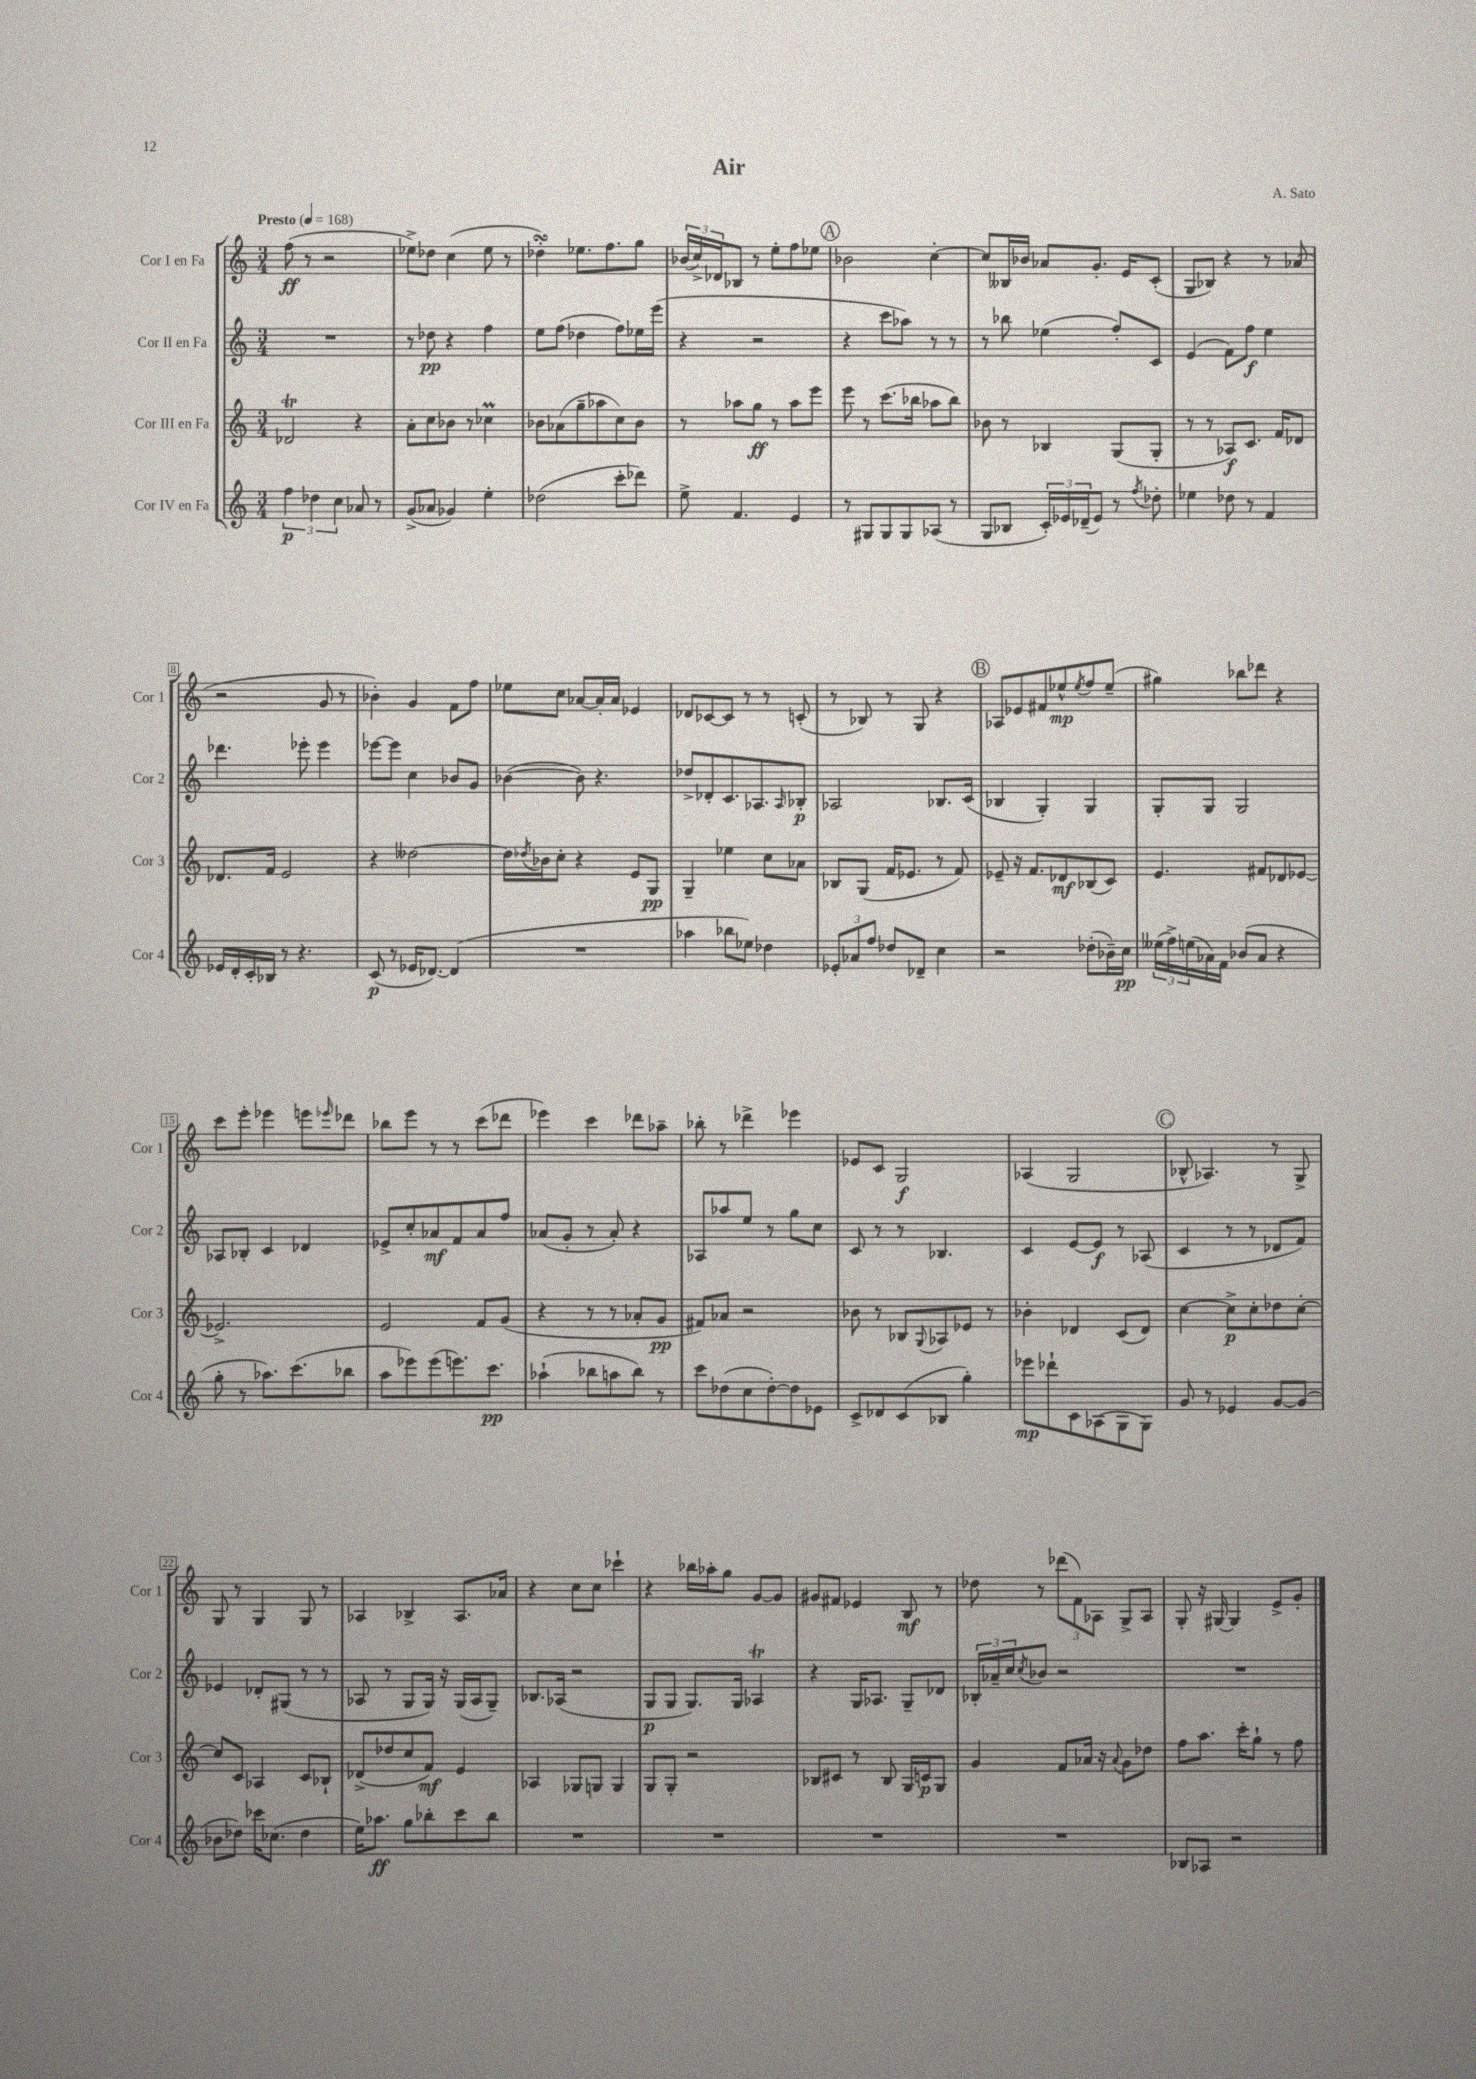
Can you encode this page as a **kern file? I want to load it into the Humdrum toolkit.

**kern	**dynam	**kern	**dynam	**kern	**dynam	**kern	**dynam
*part4	*part4	*part3	*part3	*part2	*part2	*part1	*part1
*staff4	*staff4	*staff3	*staff3	*staff2	*staff2	*staff1	*staff1
*I"Cor IV en Fa	*	*I"Cor III en Fa	*	*I"Cor II en Fa	*	*I"Cor I en Fa	*
*I'Cor 4	*	*I'Cor 3	*	*I'Cor 2	*	*I'Cor 1	*
*clefG2	*	*clefG2	*	*clefG2	*	*clefG2	*
*k[]	*	*k[]	*	*k[]	*	*k[]	*
*M3/4	*	*M3/4	*	*M3/4	*	*M3/4	*
*MM168	*	*MM168	*	*MM168	*	*MM168	*
=1	=1	=1	=1	=1	=1	=1	=1
!	!	!	!	!	!	!LO:TX:a:B:t=Presto	!
6ff\	p	2d-XT/	.	2.r	.	(8ff\	ff
.	.	.	.	.	.	8r	.
6dd-X\	.	.	.	.	.	.	.
.	.	.	.	.	.	2r	.
6cc\	.	.	.	.	.	.	.
8a-X/	.	4r	.	.	.	.	.
8r	.	.	.	.	.	.	.
=2	=2	=2	=2	=2	=2	=2	=2
(8g^/L	.	8a'\L	.	8r	.	8ee-X^\L)	.
8a-X/J	.	8cc\	.	8dd-X\	pp	8dd-X\J	.
4g-X/)	.	8b-X\J	.	4r	.	(4cc\	.
.	.	8r	.	.	.	.	.
4ee'\	.	4cc-XM\	.	4ff\	.	8ee-\	.
.	.	.	.	.	.	8r	.
=3	=3	=3	=3	=3	=3	=3	=3
(2dd-X\	.	8b-X\L	.	8ee\L	.	4dd-XsSSs'\)	.
.	.	(8a-X\	.	(8ff\J	.	.	.
.	.	8gg~\	.	4dd-X\	.	8.ee-X\L	.
.	.	8aa-X\	.	.	.	.	.
.	.	.	.	.	.	8.ff\	.
8ccc'\L	.	8cc\)	.	8ff\L)	.	.	.
8ddd-X\J)	.	8b-\J	.	16ee-X\L	.	8gg\J	.
.	.	.	.	(16eee\JJ	.	.	.
=4	=4	=4	=4	=4	=4	=4	=4
8ee^\	.	8r	.	4r	.	(24b-X/LL	.
.	.	.	.	.	.	24cc^/)	.
.	.	.	.	.	.	24d-X/J	.
4.f/	.	8aa-X\L	.	.	.	8B-X/J	.
.	.	8gg\J	ff	2r	.	8r	.
.	.	8r	.	.	.	8ee'\L	.
4e/	.	8aa-\L	.	.	.	8ff\	.
.	.	8eee\J	.	.	.	8ee-X\J	.
!!LO:REH:place=s1:t=A
=5	=5	=5	=5	=5	=5	=5	=5
8r	.	8eee\	.	4r	.	2b-X\	.
8G#X/L	.	8r	.	.	.	.	.
8G#/	.	(8.ccc\L	.	8ccc\L	.	.	.
8G#/	.	.	.	8aa-X\J)	.	.	.
.	.	16bb-X\Jk	.	.	.	.	.
(8A-X/J	.	8aa-X\L	.	8r	.	[4cc'\	.
8r	.	8bb-\J)	.	8r	.	.	.
=6	=6	=6	=6	=6	=6	=6	=6
8G/L	.	8b-X\	.	8r	.	8cc/L]	.
8B-X/J	.	8r	.	8bb-X\	.	16B--X/L	.
.	.	.	.	.	.	16b-X/JJ	.
24c'/LL)	.	4B-X/	.	(4ee-X\	.	8a-X/L	.
24e-X/	.	.	.	.	.	.	.
(24d-X~/J	.	.	.	.	.	.	.
8e-/J)	.	.	.	.	.	8.g'/J	.
8r	.	(8G/L	.	8ff'/L)	.	.	.
.	.	.	.	.	.	16e/KL	.
8qff/	.	.	.	.	.	.	.
8dd-X'\	.	8G'/J	.	8c/J	.	(8c'/J	.
=7	=7	=7	=7	=7	=7	=7	=7
4ee-X\	.	8r	.	(4e/	.	8G/L	.
.	.	8r	.	.	.	8B-X/J)	.
8dd-X\	.	8A-X/L)	f	8f\L)	.	4r	.
8r	.	8.c/J	.	8ff\J	f	.	.
4f/	.	.	.	4ee\	.	8r	.
.	.	16f/KL	.	.	.	.	.
.	.	8d-X/J	.	.	.	(8a-X/	.
!!LO:LB:g=z
=8	=8	=8	=8	=8	=8	=8	=8
16e-X/LL	.	8.d-X/L	.	4.ddd-X\	.	2r	.
16d'/	.	.	.	.	.	.	.
16c'/	.	.	.	.	.	.	.
16B-X/JJ	.	16f/Jk	.	.	.	.	.
8r	.	2e/	.	.	.	.	.
4.r	.	.	.	8eee-X'\	.	.	.
.	.	.	.	4eee-\	.	8g/	.
.	.	.	.	.	.	8r	.
=9	=9	=9	=9	=9	=9	=9	=9
(8c/	p	4r	.	[8eee-X\L	.	4b-X'\)	.
8r	.	.	.	8eee-\J]	.	.	.
16e-X/KL	.	[2dd--X\	.	4cc\	.	4g/	.
[8.d-X/J)	.	.	.	.	.	.	.
(4d-/]	.	.	.	8b-X/L	.	8f\L	.
.	.	.	.	8g/J	.	8ff\J	.
=10	=10	=10	=10	=10	=10	=10	=10
2.r	.	16dd--\LL]	.	([4b-X\	.	8ee-X\L	.
.	.	8qdd-X/	.	.	.	.	.
.	.	16b-X\J	.	.	.	.	.
.	.	8cc'\J	.	.	.	8cc\J	.
.	.	4r	.	8b-\])	.	[8a-X/L	.
.	.	.	.	4.r	.	16a-'/L]	.
.	.	.	.	.	.	16a-/JJ	.
.	.	8e/L	.	.	.	4e-X/	.
.	.	8G/J	pp	.	.	.	.
=11	=11	=11	=11	=11	=11	=11	=11
4aa-X\	.	4G~/	.	8dd-X^/L	.	8d-X/L	.
.	.	.	.	8d-X'/	.	[8c-X/	.
8bb-X\L	.	4ee-X\	.	8.c/	.	8c-/J]	.
8ee-X\J)	.	.	.	.	.	8r	.
.	.	.	.	8.A-X/	.	.	.
4dd-X\	.	8cc\L	.	.	.	8r	.
.	.	.	.	16qqA-/	.	.	.
.	.	8a-X\J	.	8B-X'/J	p	(8cn'/	.
=12	=12	=12	=12	=12	=12	=12	=12
12e-X'/L	.	8B-X/L	.	2A-X/	.	8r	.
12a-X/	.	.	.	.	.	.	.
.	.	(8G/J	.	.	.	8B-X/)	.
12ff/J	.	.	.	.	.	.	.
8dd-X/L	.	16f/KL	.	.	.	8r	.
.	.	8.e-X/J	.	.	.	.	.
8d-X~/J	.	.	.	.	.	8G/	.
4cc\	.	8r	.	8.B-X/L	.	4r	.
.	.	8f/)	.	.	.	.	.
.	.	.	.	(16c/Jk	.	.	.
!!LO:REH:place=s1:t=B
=13	=13	=13	=13	=13	=13	=13	=13
2r	.	8e-X~/	.	4B-X/	.	8A-X/L	.
.	.	16r	.	.	.	8e-X/	.
.	.	8.f/L	.	.	.	.	.
.	.	.	.	4G'/)	.	8f#X/	.
.	.	8d-X/	mf	.	.	8ee-X^^/	mp
.	.	.	.	.	.	8qee-/	.
(8dd-X'\L	.	(8B-X/	.	4G/	.	8ff/	.
16b-X~\L)	.	8c/J)	.	.	.	(8ee-~/J	.
16cc\JJ	pp	.	.	.	.	.	.
=14	=14	=14	=14	=14	=14	=14	=14
(24ee--X\LL	.	4.e/	.	8G'/L	.	4gg#X\)	.
24ff^\)	.	.	.	.	.	.	.
(24een\	.	.	.	.	.	.	.
16a-X\)	.	.	.	8G/J	.	.	.
16f\JJ	.	.	.	.	.	.	.
(8b-X/L	.	.	.	2G/	.	8bb-X\L	.
8a-/J	.	8f#X/L	.	.	.	8ddd-X\J	.
4r	.	8d-X/	.	.	.	4r	.
.	.	[8e-X/J	.	.	.	.	.
!!LO:LB:g=z
=15	=15	=15	=15	=15	=15	=15	=15
8gg'\	.	2.e-X^/]	.	8A-X/L	.	8ccc\L	.
8r	.	.	.	8B-X'/J	.	8eee'\J	.
8.aa-X\L)	.	.	.	4c/	.	4eee-X\	.
(8.ccc\	.	.	.	.	.	.	.
.	.	.	.	4d-X/	.	8eeen\L	.
.	.	.	.	.	.	16qqeee-X/	.
8bb-X\J	.	.	.	.	.	8ddd-X\J	.
=16	=16	=16	=16	=16	=16	=16	=16
8aa\L	.	2e/	.	8e-X^/L	.	8bb-X\L	.
8eee-X\)	.	.	.	8cc'/	.	8eee\J	.
(8eee-\	.	.	.	8a-X/	mf	8r	.
8.eeen\)	.	.	.	8f/	.	8r	.
.	.	8f/L	.	8a-/	.	(8ccc\L	.
8.ccc\J	pp	.	.	.	.	.	.
.	.	(8g/J	.	8ff/J	.	8ddd-X\J	.
=17	=17	=17	=17	=17	=17	=17	=17
(4aa-X`\	.	4r	.	(8a-X/L	.	4eee-X\)	.
.	.	.	.	8g'/J	.	.	.
8bb-X\L	.	8r	.	8r	.	4ccc\	.
8aan\	.	8r	.	8a-'/)	.	.	.
8bb-\J)	.	8a-X'/L	.	4r	.	8ddd-X\L	.
8r	.	8g/J	pp	.	.	8aa-X~\J	.
=18	=18	=18	=18	=18	=18	=18	=18
8ccc\L	.	8f#X/L)	.	8A-X/L	.	8bb-X'\	.
(8dd-X\	.	8a-X/J	.	8aa-X/	.	8r	.
8cc\	.	2r	.	8ee/J	.	4ddd-X^\	.
[8dd-'\)	.	.	.	8r	.	.	.
8dd-\]	.	.	.	8gg\L	.	4eee-X\	.
8e-X\J	.	.	.	8cc\J	.	.	.
=19	=19	=19	=19	=19	=19	=19	=19
8c^/L	.	8b-X\	.	8c/	.	8e-X/L	.
8d-X/	.	8r	.	8r	.	8c/J	.
(8c/	.	8B-X/L	.	8r	.	2G/	f
.	.	8qqG/	.	.	.	.	.
8B-X/J	.	8A-X/	.	4.B-X/	.	.	.
4gg'\)	.	8e-X/J	.	.	.	.	.
.	.	8r	.	.	.	.	.
=20	=20	=20	=20	=20	=20	=20	=20
8eee-X\L	mp	4b-X'\	.	4c/	.	(4A-X/	.
8ddd-X`\	.	.	.	.	.	.	.
8c\	.	4d-X/	.	[8e/L	.	2G/	.
(8A-X\	.	.	.	8e/J]	f	.	.
8G\	.	(8c/L	.	8r	.	.	.
8G\J)	.	8d-/J)	.	(8A-X/	.	.	.
!!LO:REH:place=s1:t=C
=21	=21	=21	=21	=21	=21	=21	=21
8g/	.	[4cc\	.	4c/	.	8B-X^^/	.
8r	.	.	.	.	.	4.A-X/)	.
4e-X/	.	8cc^\L]	p	8r	.	.	.
.	.	8cc'\	.	8r	.	.	.
[8g/L	.	8dd-X\	.	8d-X/L	.	8r	.
(8g/J]	.	[8cc'\J	.	8f/J)	.	8G^/	.
!!LO:LB:g=z
=22	=22	=22	=22	=22	=22	=22	=22
8b-X\L	.	8cc/L]	.	4e-X/	.	8G/	.
8dd-X\J)	.	8c/J	.	.	.	8r	.
16ccc-X\KL	.	4A-X/	.	8d-X'/L	.	4G/	.
(8.cc-X\J	.	.	.	.	.	.	.
.	.	.	.	(8G#X/J	.	.	.
4dd-\	.	8c/L	.	8r	.	8G/	.
.	.	8B-X`/J	.	8r	.	8r	.
=23	=23	=23	=23	=23	=23	=23	=23
16ee\KL)	.	(8d-X^/L	.	8A-X/	.	4A-X/	.
8.aa-X\J	ff	.	.	.	.	.	.
.	.	8dd-X/	.	8r	.	.	.
8gg\L	.	8cc/	.	8G/L	.	4B-X^/	.
8bb-X'\	.	8f/J)	mf	16G/Jk)	.	.	.
.	.	.	.	16r	.	.	.
8ccc\	.	4e/	.	(16G/LL	.	8.A-/L	.
.	.	.	.	16A-/J	.	.	.
8bb-\J	.	.	.	8G~/J)	.	.	.
.	.	.	.	.	.	16a-X/Jk	.
=24	=24	=24	=24	=24	=24	=24	=24
2.r	.	4A-X/	.	8.B-X/L	.	4r	.
.	.	.	.	(16A-X/Jk	.	.	.
.	.	8G-X/L	.	2r	.	8cc\L	.
.	.	8Gn/J	.	.	.	8cc\J	.
.	.	4G/	.	.	.	4ccc-X`\	.
=25	=25	=25	=25	=25	=25	=25	=25
2.r	.	8G/L	.	8G/L	p	4r	.
.	.	8G'/J	.	8G/J	.	.	.
.	.	2r	.	8.G/L)	.	16bb-X\LL	.
.	.	.	.	.	.	16aa-X'\J	.
.	.	.	.	.	.	8gg\J	.
.	.	.	.	16G/Jk	.	.	.
.	.	.	.	4A-XT/	.	[8g/L	.
.	.	.	.	.	.	8g/J]	.
=26	=26	=26	=26	=26	=26	=26	=26
2.r	.	8B-X/L	.	4r	.	8g#X/L	.
.	.	8c#X/J	.	.	.	8f#X/J	.
.	.	8r	.	16G/KL	.	4e-X/	.
.	.	.	.	8.A-X/J	.	.	.
.	.	8B-/	.	.	.	.	.
.	.	16G/LL	.	8G~/L	.	8B/	mf
.	.	16cn/J	p	.	.	.	.
.	.	8G/J	.	8d-X/J	.	8r	.
=27	=27	=27	=27	=27	=27	=27	=27
2.r	.	4g/	.	24B-X'/LL	.	8dd-X\	.
.	.	.	.	24a-X~/	.	.	.
.	.	.	.	24cc/J	.	.	.
.	.	.	.	8qcc/	.	.	.
.	.	.	.	8b-X/J	.	8r	.
.	.	8f/L	.	2r	.	(12ddd-X\L	.
.	.	.	.	.	.	12f\)	.
.	.	16a-X/Jk	.	.	.	.	.
.	.	.	.	.	.	12A-X\J	.
.	.	16r	.	.	.	.	.
.	.	8qqa-/	.	.	.	.	.
.	.	8g\L	.	.	.	8G^/L	.
.	.	8dd-X\J	.	.	.	8A-/J	.
=28	=28	=28	=28	=28	=28	=28	=28
8B-X/L	.	8ff\L	.	2.r	.	8G'/	.
8A-X/J	.	8.aa\J	.	.	.	16r	.
.	.	.	.	.	.	[16G#X/	.
2r	.	.	.	.	.	4G#/]	.
.	.	16ccc'\KL	.	.	.	.	.
.	.	8gg`\J	.	.	.	.	.
.	.	8r	.	.	.	8e^/L	.
.	.	8ff\	.	.	.	8g'/J	.
==	==	==	==	==	==	==	==
*-	*-	*-	*-	*-	*-	*-	*-
